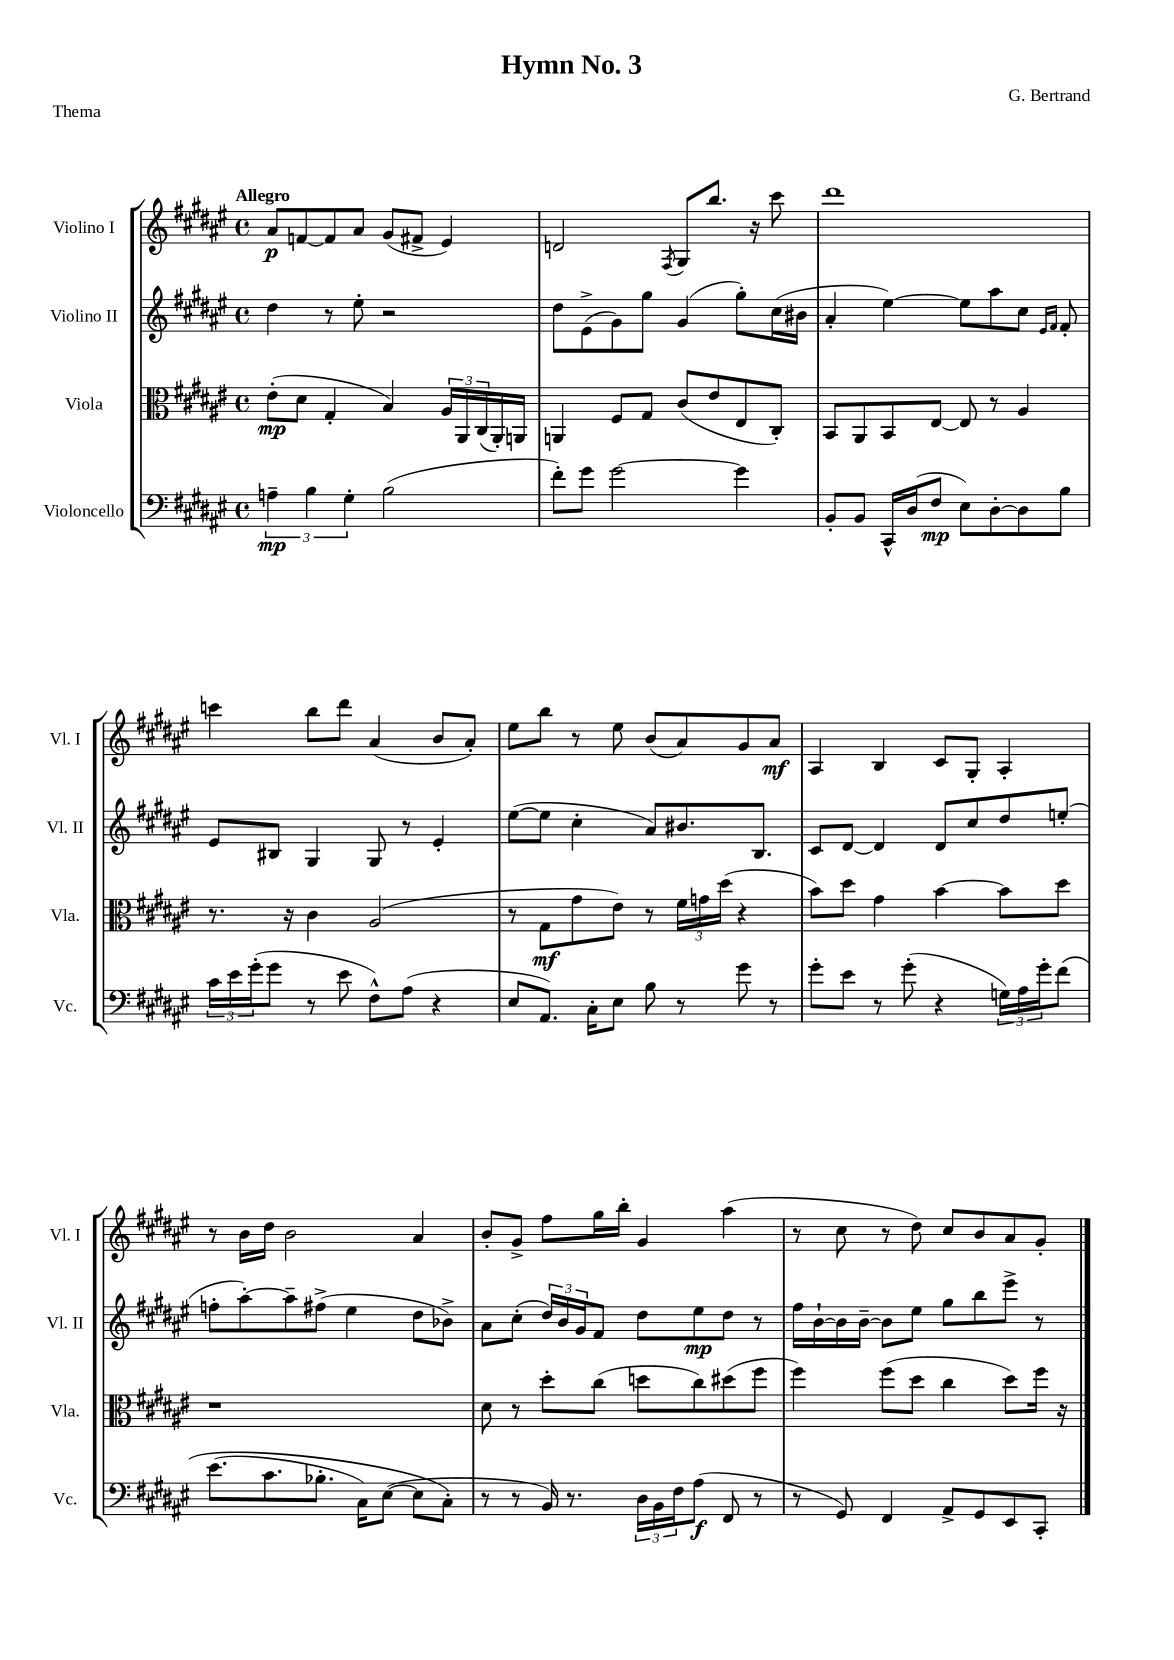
\header { title = "Hymn No. 3" composer = "G. Bertrand" piece = "Thema" }
<<
\new StaffGroup <<
\new Staff = "s0" \with { instrumentName = "Violino I" shortInstrumentName = "Vl. I" } {
    \clef treble \key fis \major \defaultTimeSignature \time 4/4 \tempo "Allegro"
    ais'8\p f'8~ f'8 ais'8 gis'8( fis'8-> eis'4) |
    d'2 \acciaccatura { fis8 } gis8 b''8. r16 cis'''8 |
    dis'''1 |
    c'''4 b''8 dis'''8 ais'4( b'8 ais'8-.) |
    eis''8 b''8 r8 eis''8 b'8( ais'8) gis'8 ais'8\mf |
    ais4 b4 cis'8 gis8-. ais4-. |
    r8 b'16 dis''16 b'2 ais'4 |
    b'8-. gis'8-> fis''8 gis''16 b''16-. gis'4 ais''4( |
    r8 cis''8 r8 dis''8) cis''8 b'8 ais'8 gis'8-. \bar "|." |
}
\new Staff = "s1" \with { instrumentName = "Violino II" shortInstrumentName = "Vl. II" } {
    \clef treble \key fis \major \defaultTimeSignature \time 4/4
    dis''4 r8 eis''8-. r2 |
    dis''8 eis'8->( gis'8) gis''8 gis'4( gis''8-.) cis''16( bis'16 |
    ais'4-. eis''4~) eis''8 ais''8 cis''8 \grace { eis'16 fis'16 } fis'8-. |
    eis'8 bis8 gis4 gis8 r8 eis'4-. |
    eis''8~( eis''8 cis''4-. ais'8) bis'8. b8. |
    cis'8 dis'8~ dis'4 dis'8 cis''8 dis''8 e''8-.( |
    f''8-. ais''8~-.) ais''8-- fis''8->( eis''4 dis''8 bes'8->) |
    ais'8 cis''8-.( \tuplet 3/2 { dis''16) b'16 gis'16 } fis'8 dis''8 eis''8\mp dis''8 r8 |
    fis''16 b'16~-! b'16 b'16~-- b'8 eis''8 gis''8 b''8 eis'''8-> r8 \bar "|." |
}
\new Staff = "s2" \with { instrumentName = "Viola" shortInstrumentName = "Vla." } {
    \clef alto \key fis \major \defaultTimeSignature \time 4/4
    eis'8-.\mp( dis'8 gis4-. b4) \tuplet 3/2 { ais16 ais,16 cis16( } ais,16-.) a,16 |
    a,4 fis8 gis8 cis'8( eis'8 eis8 cis8-.) |
    b,8 ais,8 b,8 eis8~ eis8 r8 ais4 |
    r8. r16 cis'4 ais2( |
    r8 gis8\mf gis'8 eis'8) r8 \tuplet 3/2 { fis'16 g'16 dis''16( } r4 |
    b'8) dis''8 gis'4 b'4~ b'8 dis''8 |
    r1 |
    dis'8 r8 dis''8-. cis''8( d''8 cis''8) dis''8( fis''8 |
    fis''4) fis''8( dis''8 cis''4 dis''8) fis''16 r16 \bar "|." |
}
\new Staff = "s3" \with { instrumentName = "Violoncello" shortInstrumentName = "Vc." } {
    \clef bass \key fis \major \defaultTimeSignature \time 4/4
    \tuplet 3/2 { a4--\mp b4 gis4-. } b2( |
    fis'8-.) gis'8 gis'2~ gis'4 |
    b,8-. b,8 cis,16-^ dis16( fis8\mp eis8) dis8~-. dis8 b8 |
    \tuplet 3/2 { cis'16 eis'16 gis'16-.( } gis'8 r8 eis'8 fis8-^) ais8( r4 |
    eis8 ais,8.) cis16-. eis8 b8 r8 gis'8 r8 |
    gis'8-. eis'8 r8 gis'8-.( r4 \tuplet 3/2 { g16) ais16 gis'16-. } fis'8\( |
    eis'8.( cis'8. bes8.-. cis16) eis8~( eis8 cis8-.\) |
    r8 r8 b,16) r8. \tuplet 3/2 { dis16 b,16 fis16 } ais8\f( fis,8 r8 |
    r8 gis,8) fis,4 ais,8-> gis,8 eis,8 cis,8-. \bar "|." |
}
>>
>>
\layout { \context { \Score \remove "Bar_number_engraver" } }
